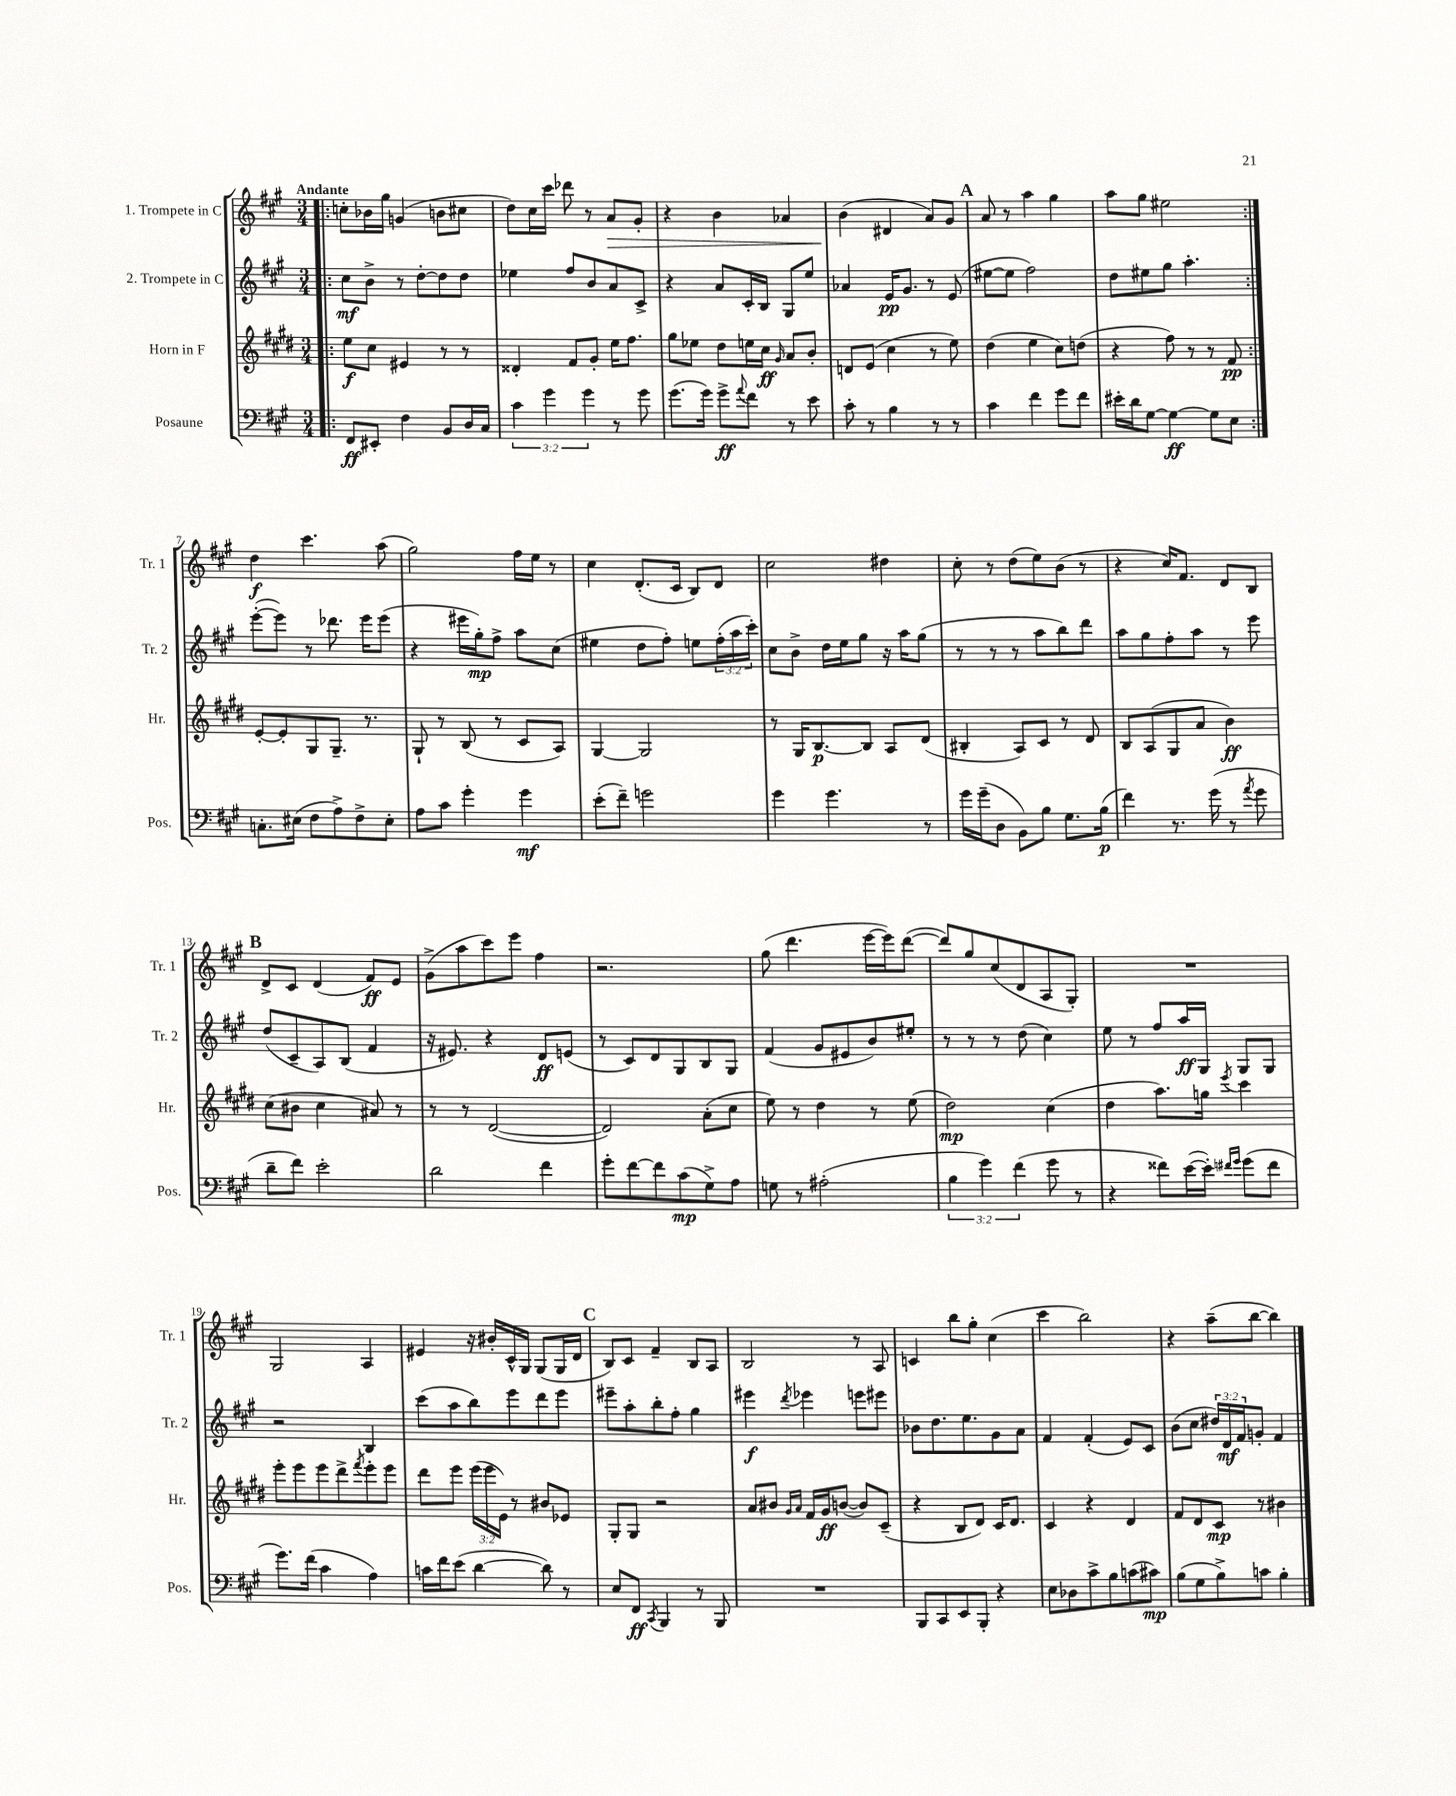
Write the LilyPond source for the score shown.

<<
\new StaffGroup <<
\new Staff = "s0" \with { instrumentName = "1. Trompete in C" shortInstrumentName = "Tr. 1" } {
    \clef treble \key a \major \numericTimeSignature \time 3/4 \tempo "Andante"
    \repeat volta 2 { \bar ".|:" c''8-. bes'16 gis''16 g'4( b'8 cis''8 |
    d''8) cis''16 cis'''16 des'''8 r8 a'8\> gis'8-. |
    r4 b'4 aes'4 |
    b'4\!( dis'4 a'8) gis'8 |
    \mark \markup { \bold "A" } a'8 r8 a''4 gis''4 |
    a''8 gis''8 eis''2 | }
    d''4\f cis'''4. a''8( |
    gis''2) fis''16 e''16 r8 |
    cis''4 d'8.-.( cis'16 b8) d'8 |
    cis''2 dis''4 |
    cis''8-. r8 d''8( e''8) b'8( r8 |
    r4 cis''16) fis'8. d'8 b8 |
    \mark \markup { \bold "B" } d'8-> cis'8 d'4( fis'8\ff) e'8 |
    gis'8->( a''8 cis'''8) e'''8 fis''4 |
    r2. |
    gis''8( d'''4. e'''16~ e'''16) d'''8~( |
    d'''8) gis''8 cis''8( d'8 a8 gis8-.) |
    R2. |
    gis2 a4 |
    eis'4 r16 bis'16-. cis'16-^ gis16 gis8( gis16 d'16 |
    \mark \markup { \bold "C" } b8) cis'8 fis'4-- b8 a8 |
    b2 r8 a8 |
    c'4 b''8 gis''8-. cis''4( |
    cis'''4 b''2) |
    r4 a''8--( b''8~ b''4) \bar "|." |
}
\new Staff = "s1" \with { instrumentName = "2. Trompete in C" shortInstrumentName = "Tr. 2" } {
    \clef treble \key a \major \numericTimeSignature \time 3/4 \override Staff.TupletNumber.text = #tuplet-number::calc-fraction-text
    \repeat volta 2 { \bar ".|:" cis''8\mf b'8-> r8 d''8~-. d''8 d''8 |
    ees''4 fis''8 b'8 a'8 cis'8-> |
    r4 a'8 cis'16-. b16 gis8 e''8 |
    aes'4 e'16\pp gis'8. r8 e'8( |
    \mark \markup { \bold "A" } eis''8~ eis''8 fis''2) |
    d''8 eis''8 gis''8 a''4.-. | }
    e'''8~-.( e'''8) r8 des'''8. e'''16 e'''8( |
    r4 eis'''16 gis''16-.\mp) fis''8-> a''8 cis''8( |
    eis''4 d''8 fis''8-.) e''8 \tuplet 3/2 { fis''16-.( a''16 cis'''16-.) } |
    cis''8 b'8-> d''16 e''16 gis''8 r16 a''16 gis''8( |
    r8 r8 r8 a''8 b''8) d'''8 |
    a''8 gis''8 fis''8-. a''8 r8 e'''8 |
    \mark \markup { \bold "B" } d''8( cis'8-- a8) b8( fis'4 |
    r16 eis'8.) r4 d'8\ff e'8( |
    r8 cis'8) d'8 gis8 b8 gis8 |
    fis'4( gis'8 eis'8 b'8) eis''8-. |
    r8 r8 r8 d''8( cis''4) |
    e''8 r8 fis''8 a''16\ff gis16 gis8 gis8 |
    r2 b4 |
    cis'''8( a''8 b''8) e'''8 d'''8 e'''8 |
    \mark \markup { \bold "C" } eis'''8-- a''8-. b''8-. fis''8-. gis''4 |
    eis'''4\f \acciaccatura { d'''8 } ees'''4 e'''8 eis'''8 |
    bes'8 d''8. e''8. gis'8 a'8 |
    fis'4 fis'4-.( e'8) cis'8 |
    b'8( cis''8 \tuplet 3/2 { dis''16) d'16\mf fis'16 } g'8-. fis'4 \bar "|." |
}
\new Staff = "s2" \with { instrumentName = "Horn in F" shortInstrumentName = "Hr." } {
    \clef treble \key e \major \numericTimeSignature \time 3/4 \override Staff.TupletNumber.text = #tuplet-number::calc-fraction-text
    \repeat volta 2 { \bar ".|:" e''8\f cis''8 eis'4 r8 r8 |
    disis'4-. fis'8 gis'8-. e''16 fis''8. |
    gis''8 ees''8 dis''8 e''16 cis''16\ff \grace { gis'16 } a'8 b'8-. |
    d'8 e'8( cis''4 r8 e''8) |
    \mark \markup { \bold "A" } dis''4( e''4 cis''8) d''8( |
    r4 fis''8) r8 r8 fis'8\pp | }
    e'8~-. e'8-. gis8 gis8.-- r8. |
    gis8-! r8 b8( r8 cis'8 a8) |
    gis4~ gis2 |
    r8 gis16 b8.~\p b8 a8 dis'8( |
    bis4-. a8) cis'8 r8 dis'8 |
    b8 a8( gis8 a'8 b'4\ff) |
    \mark \markup { \bold "B" } cis''8( bis'8 cis''4 ais'8) r8 |
    r8 r8 dis'2~( |
    dis'2) a'8-.( cis''8 |
    e''8) r8 dis''4 r8 e''8( |
    dis''2\mp) cis''4( |
    dis''4 a''8.) g''16 \acciaccatura { e'''8 } cis'''4 |
    e'''8-. e'''8 e'''8 dis'''8-> \acciaccatura { fis'''8 } e'''8-. e'''8 |
    dis'''8 e'''8 \tuplet 3/2 { e'''16( e'''16 e'16) } r8 bis'8 ees'8 |
    \mark \markup { \bold "C" } gis8-. gis8 r2 |
    a'8 bis'8 \grace { gis'16 a'16 } fis'16 gis'16\ff b'8~( b'8) cis'8--( |
    r4 b8 dis'8) cis'16 dis'8. |
    cis'4 r4 dis'4 |
    fis'8 dis'8 cis'8\mp r8 bis'4 \bar "|." |
}
\new Staff = "s3" \with { instrumentName = "Posaune" shortInstrumentName = "Pos." } {
    \clef bass \key a \major \numericTimeSignature \time 3/4 \override Staff.TupletNumber.text = #tuplet-number::calc-fraction-text
    \repeat volta 2 { \bar ".|:" fis,8\ff eis,8-. fis4 b,8 d16 cis16 |
    \tuplet 3/2 { cis'4 gis'4 gis'4 } r8 gis'8 |
    gis'8.( gis'16) gis'8->\ff \appoggiatura { a'8 } fis'8 r8 e'8 |
    cis'8-. r8 b4 r8 r8 |
    \mark \markup { \bold "A" } cis'4 fis'4 gis'8 fis'8 |
    eis'16-. d'16 gis8~ gis4~\ff gis8 e8 | }
    c8.-. eis16( fis8 a8->) fis8-> eis8-. |
    a8 cis'8 gis'4-. gis'4\mf |
    e'8-.( fis'8--) g'2 |
    gis'4 gis'4. r8 |
    gis'16 gis'16--( d8 b,8) b8 gis8. b16\p( |
    fis'4) r8. gis'16( r8 \acciaccatura { a'8 } gis'8 |
    \mark \markup { \bold "B" } d'8-- fis'8) e'2-. |
    d'2 fis'4 |
    gis'8-. fis'8~ fis'8 cis'8\mp( gis8->) a8 |
    g8 r8 ais2-.( |
    \tuplet 3/2 { b4 gis'4) fis'4( } gis'8 r8 |
    r4 fisis'8) e'16~( e'16-.) \grace { fis'16 gis'16 } gis'8( fis'8 |
    gis'8.) fis'16( cis'4 a4) |
    c'16 fis'16 e'8( d'4~ d'8) r8 |
    \mark \markup { \bold "C" } e8 fis,8\ff \acciaccatura { cis,8 } b,,4 r8 b,,8 |
    R2. |
    b,,8 cis,8 e,8 b,,8-. r4 |
    e8 des8 cis'8-> b8 c'8( cis'8\mp) |
    b8( gis8 b8->) c'8 b4-. \bar "|." |
}
>>
>>
